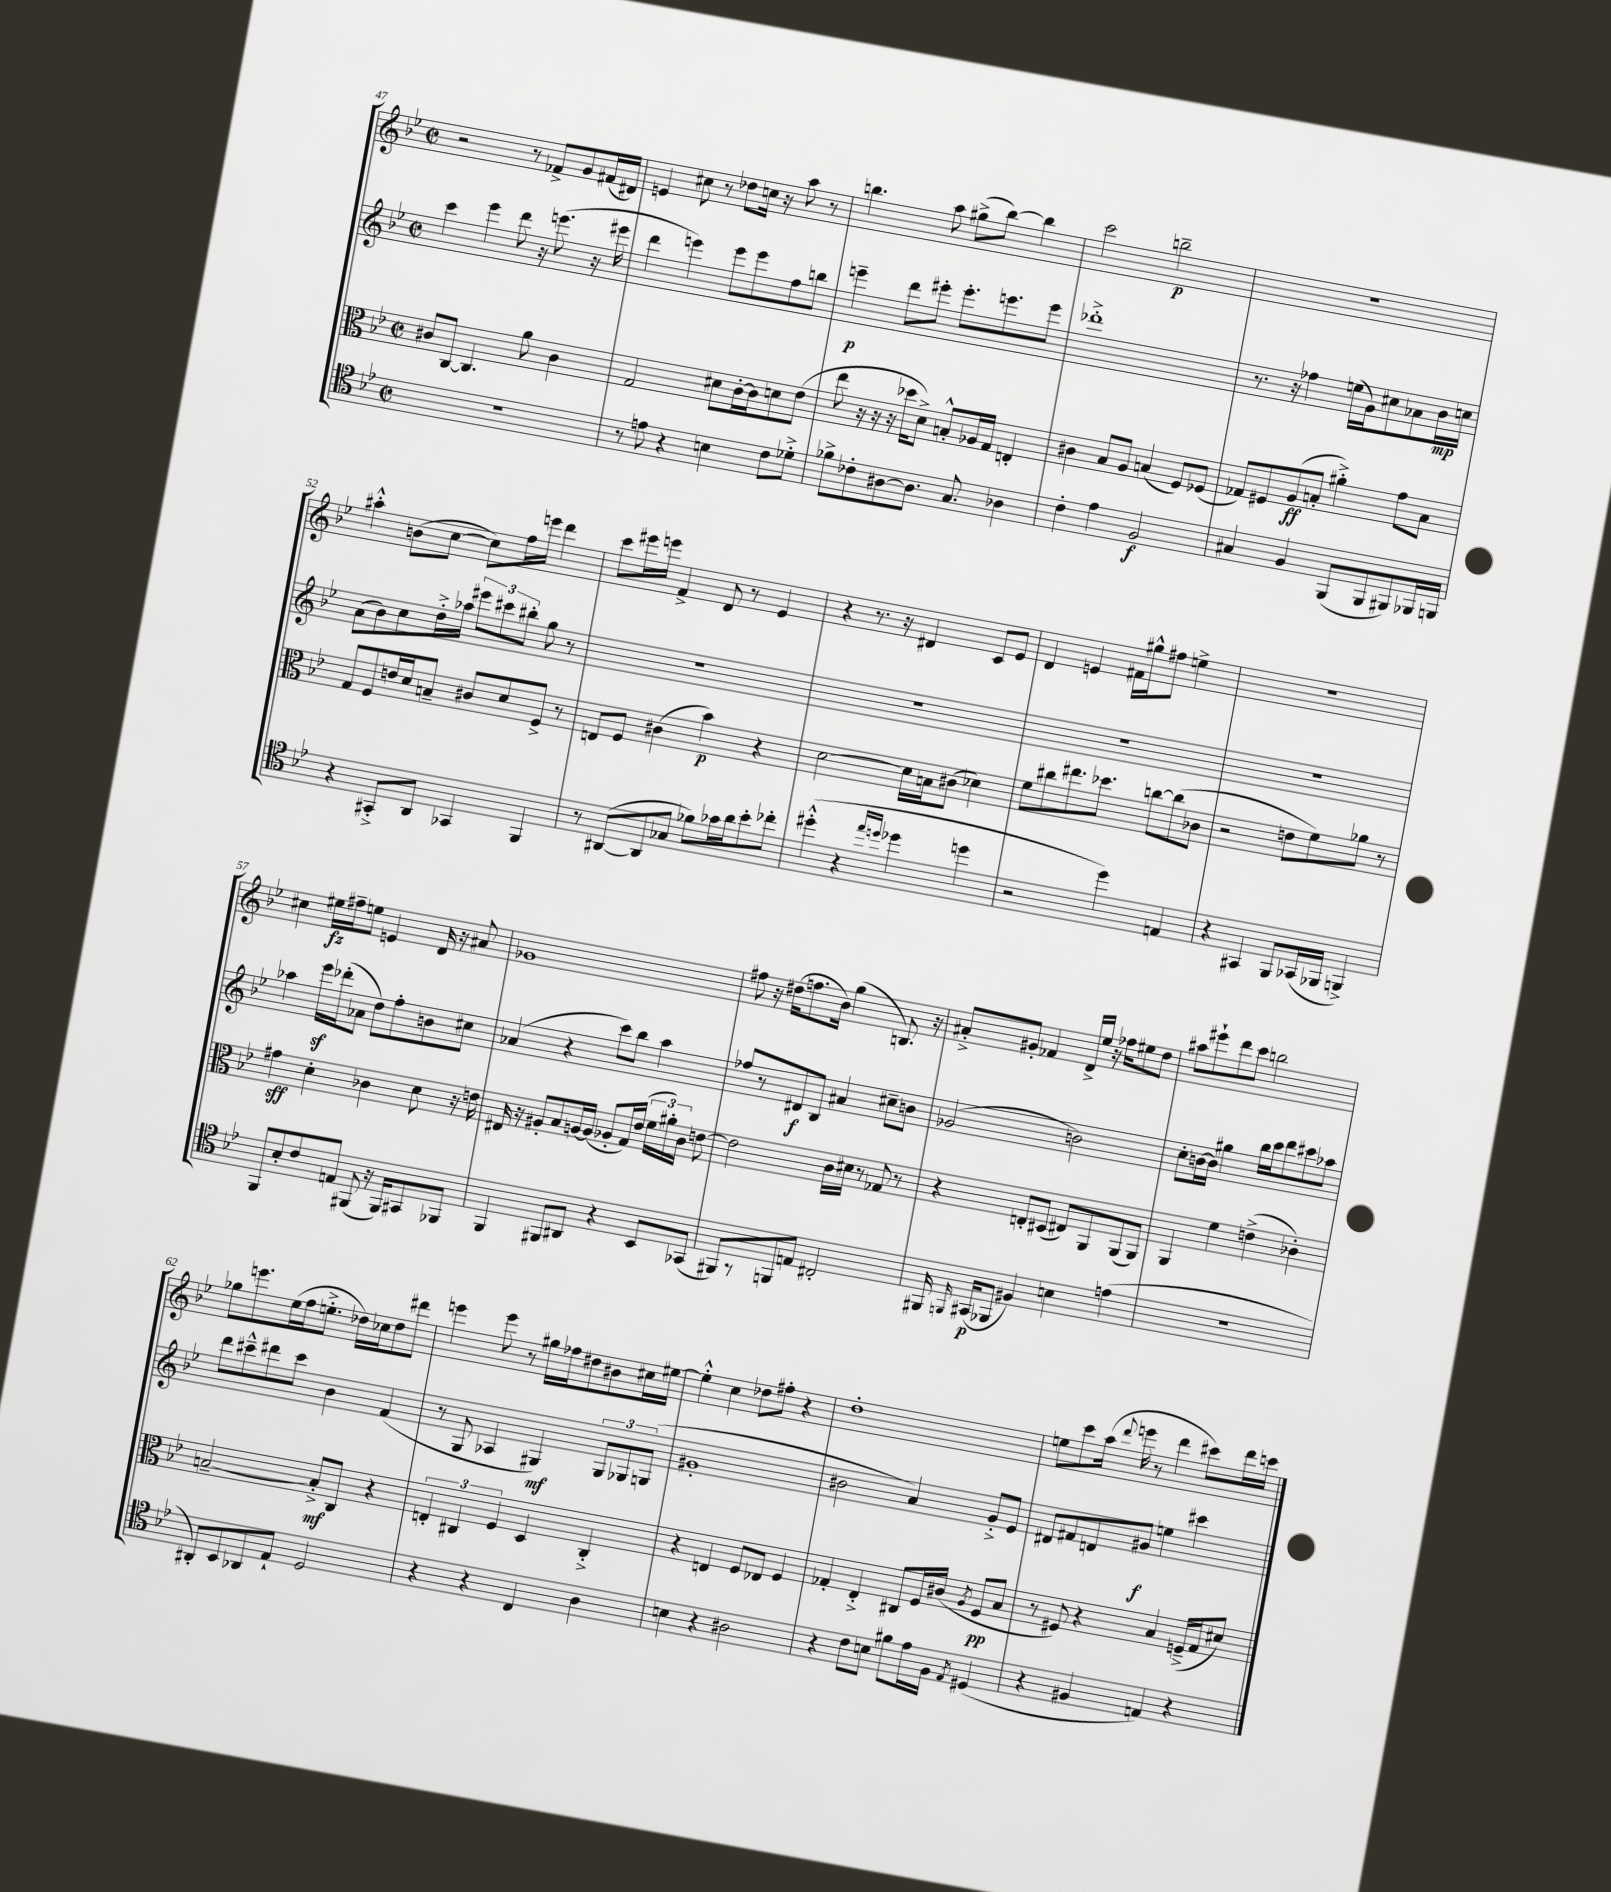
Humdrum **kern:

**kern	**kern	**kern	**kern
*staff4	*staff3	*staff2	*staff1
*clefC4	*clefC3	*clefG2	*clefG2
*k[b-e-]	*k[b-e-]	*k[b-e-]	*k[b-e-]
*M2/2	*M2/2	*M2/2	*M2/2
*met(c|)	*met(c|)	*met(c|)	*met(c|)
1r	8c#	4ccc	2r
.	[8C	.	.
.	4.C]	4eee-	.
.	.	8ddd	8r
.	8a	16r	8f-^
.	.	(8.eee	.
.	4c#	.	8g
.	.	16r	(16f#
.	.	16eee#	16d#)
=	=	=	=
8r	2G	4ddd	4e
8e	.	.	.
4r	.	4eee)	8cc#
.	.	.	8r
4B	8d#	8eee	8dd-
.	[16c'	8eee	16cc
.	16c]	.	16r
8c	8d	8ff	8aa
8d-'^	(8e-	8bb	8r
=	=	=	=
8f-^	8ee-	4eee~	4.bb
8c-'	16r	.	.
.	16r	.	.
[8A#	16r	8ddd	.
.	16dd-	.	.
8.A#]	8d^)	8eee#'	8aa
.	8B'^^	8.eee#'	(8gg#^
8.G	.	.	.
.	16A-	.	[8bb)
.	16G	8.eee	.
4A-	4E'	.	4bb]
.	.	8eee	.
=	=	=	=
4c'	4c#	1ddd-'^	2ccc
4e-	8B-	.	.
.	8A	.	.
2F	(4B	.	2bb~
.	8F)	.	.
.	(8F-	.	.
=	=	=	=
4G#	8G-)	8.r	1r
.	8F#	.	.
.	.	16r	.
4F	(8A	4ff-	.
.	8B'	.	.
(8FF	4a#'^)	(16ee	.
.	.	16g)	.
8FF	.	8cc#	.
8FF#)	8g	8a-	.
16FF-	8B	16b-	.
16FF	.	16cc	.
=	=	=	=
4r	8G	(8a	4aa#'^^
.	8F	8b-)	.
8GG#'^	16e	8cc	(8b
.	16d	.	.
8AA	8B~	16dd'^	[8cc
.	.	16aa-	.
4GG-	8c#	12eee#	8cc])
.	.	12ccc#	.
.	8d	.	16ff
.	.	12bb#'	.
.	.	.	16eee
4FF	8F^	8gg	4ddd
.	8r	8r	.
=	=	=	=
8r	8E	1r	8ccc
([8AA#	8F	.	16eee#
.	.	.	16eee
8AA#]	(4c#	.	4f^
8G-	.	.	.
8f-)	4b-)	.	8d
16g-	.	.	8r
16a	.	.	.
8b-'	4r	.	4e-
8cc-'	.	.	.
=	=	=	=
(4dd#'^^	[2d	1r	4r
4r	.	.	8.r
.	.	.	16r
16qqee-	.	.	.
16qqdd	.	.	.
4dd-	16d]	.	4d#
.	16B	.	.
.	(8c#	.	.
4dd	4d-)	.	8c
.	.	.	8e-
=	=	=	=
2r	8f	1r	4d
.	8cc#	.	.
.	8.ee#	.	4e
.	8.dd-	.	.
4dd)	.	.	16f#
.	.	.	16gg#^^
.	[8cc	.	8ff#
4E	(8cc]	.	4ee^
.	8c-	.	.
=	=	=	=
4r	2r	1r	1r
4GG#	.	.	.
8FF	8e	.	.
(16GG-	8f)	.	.
16FF-	.	.	.
4FF^)	8a-	.	.
.	8r	.	.
=	=	=	=
8FF	4g#	4aa-	4cc#
8B-'	.	.	.
8c	4d'	16eee-	16ee#
.	.	(16ddd-'	16ff#~
8E	.	8a-	8ee
(8FF#	4c-	8dd)	4e
16r	.	8ff'	.
16FF#)	.	.	.
8GG#	8d	8b	16d
.	.	.	16r
8FF-	16r	8cc#	8a#
.	16e	.	.
=	=	=	=
4FF	16E#	(4a-	1g-
.	16r	.	.
.	8A#'	.	.
8FF#	8B-	4r	.
8AA#	[16A	.	.
.	(16A]	.	.
4r	8A-'	8ccc)	.
.	16G)	8bb-	.
.	(16e-	.	.
8BB-	24f	4aa	.
.	24a#')	.	.
.	24c	.	.
(8GG-	[8e	.	.
=	=	=	=
8FF#)	2e]	8ff-	8ff#
8r	.	8r	16r
.	.	.	(16dd#
8FF	.	8d#	8.ff
8E	.	8B-	.
.	.	.	16b-)
2C#'	16c	4a#	(4gg
.	16d#	.	.
.	8r	.	.
.	8G-	8cc#~	8.B)
.	8r	8b	.
.	.	.	16r
=	=	=	=
16FF#	4r	(2g-	8a#'^
16qqFF	.	.	.
(16GG#	.	.	.
8FF-	.	.	8g#'
4F#)	8E'	.	4f-
.	(8D#	.	.
4B	8E#)	2b)	16d^
.	.	.	16ee-
.	8AA	.	16r
.	.	.	16ff-
(4e	(8AA	.	8ee#
.	8AA)	.	8dd
=	=	=	=
1r	4AA	8cc'	8aa#
.	.	[16b	8eee#`
.	.	16b]	.
.	4f	4gg#	8ddd
.	.	.	8ccc
.	(4e^	16bb-	2bb
.	.	16ccc	.
.	.	8ddd	.
.	4c-')	8ccc#	.
.	.	8aa-	.
=	=	=	=
8AA#')	[2B~	8ddd	8gg-
8BB-	.	8ccc#~^^	8.eee
8AA-	.	8ddd#	.
.	.	.	(16ee-
8E-`	.	8ccc#	16ff
.	.	.	8.ee'^
2D	8B'^]	4b-	.
.	8C	.	16dd-)
.	.	.	16cc-
.	4r	(4f	8dd-
.	.	.	8ddd#
=	=	=	=
4r	6E'	8r	4eee
.	.	8G	.
.	6C#	.	.
4r	.	4A-	8eee
.	6F	.	.
.	.	.	8r
4C	4D	4G#)	16gg#
.	.	.	16ff-
.	.	.	8dd#
4A	4C#'^	12G#	8b#
.	.	12G-	.
.	.	.	16cc#
.	.	(12G	.
.	.	.	[16ee#
=	=	=	=
4B	4r	1g#'	4ee#'^^]
4r	4E	.	4cc
2A#	8F	.	8dd-
.	8E-	.	8ff#'
.	4F	.	4r
=	=	=	=
4r	4G-'	2b#	1dd'
8c	4E-'^	.	.
8B	.	.	.
8f#	8C#	4a)	.
16e-	16F	.	.
16F	(16c#	.	.
8qE-	8qA	.	.
(4D#	8F	8g'^	.
.	8B-	8e-	.
=	=	=	=
4r	8r	8d#	8ee
.	8F#)	8f#	8ccc
4F#	4r	8d	(16aa
.	.	.	8qqddd
.	.	.	16eee
.	.	8g#	8r
4E)	4B-	4ee	4ddd
4r	(16F~^	4ccc#	8ccc#)
.	16G	.	.
.	8d#)	.	16ddd
.	.	.	16ccc
==	==	==	==
*-	*-	*-	*-
